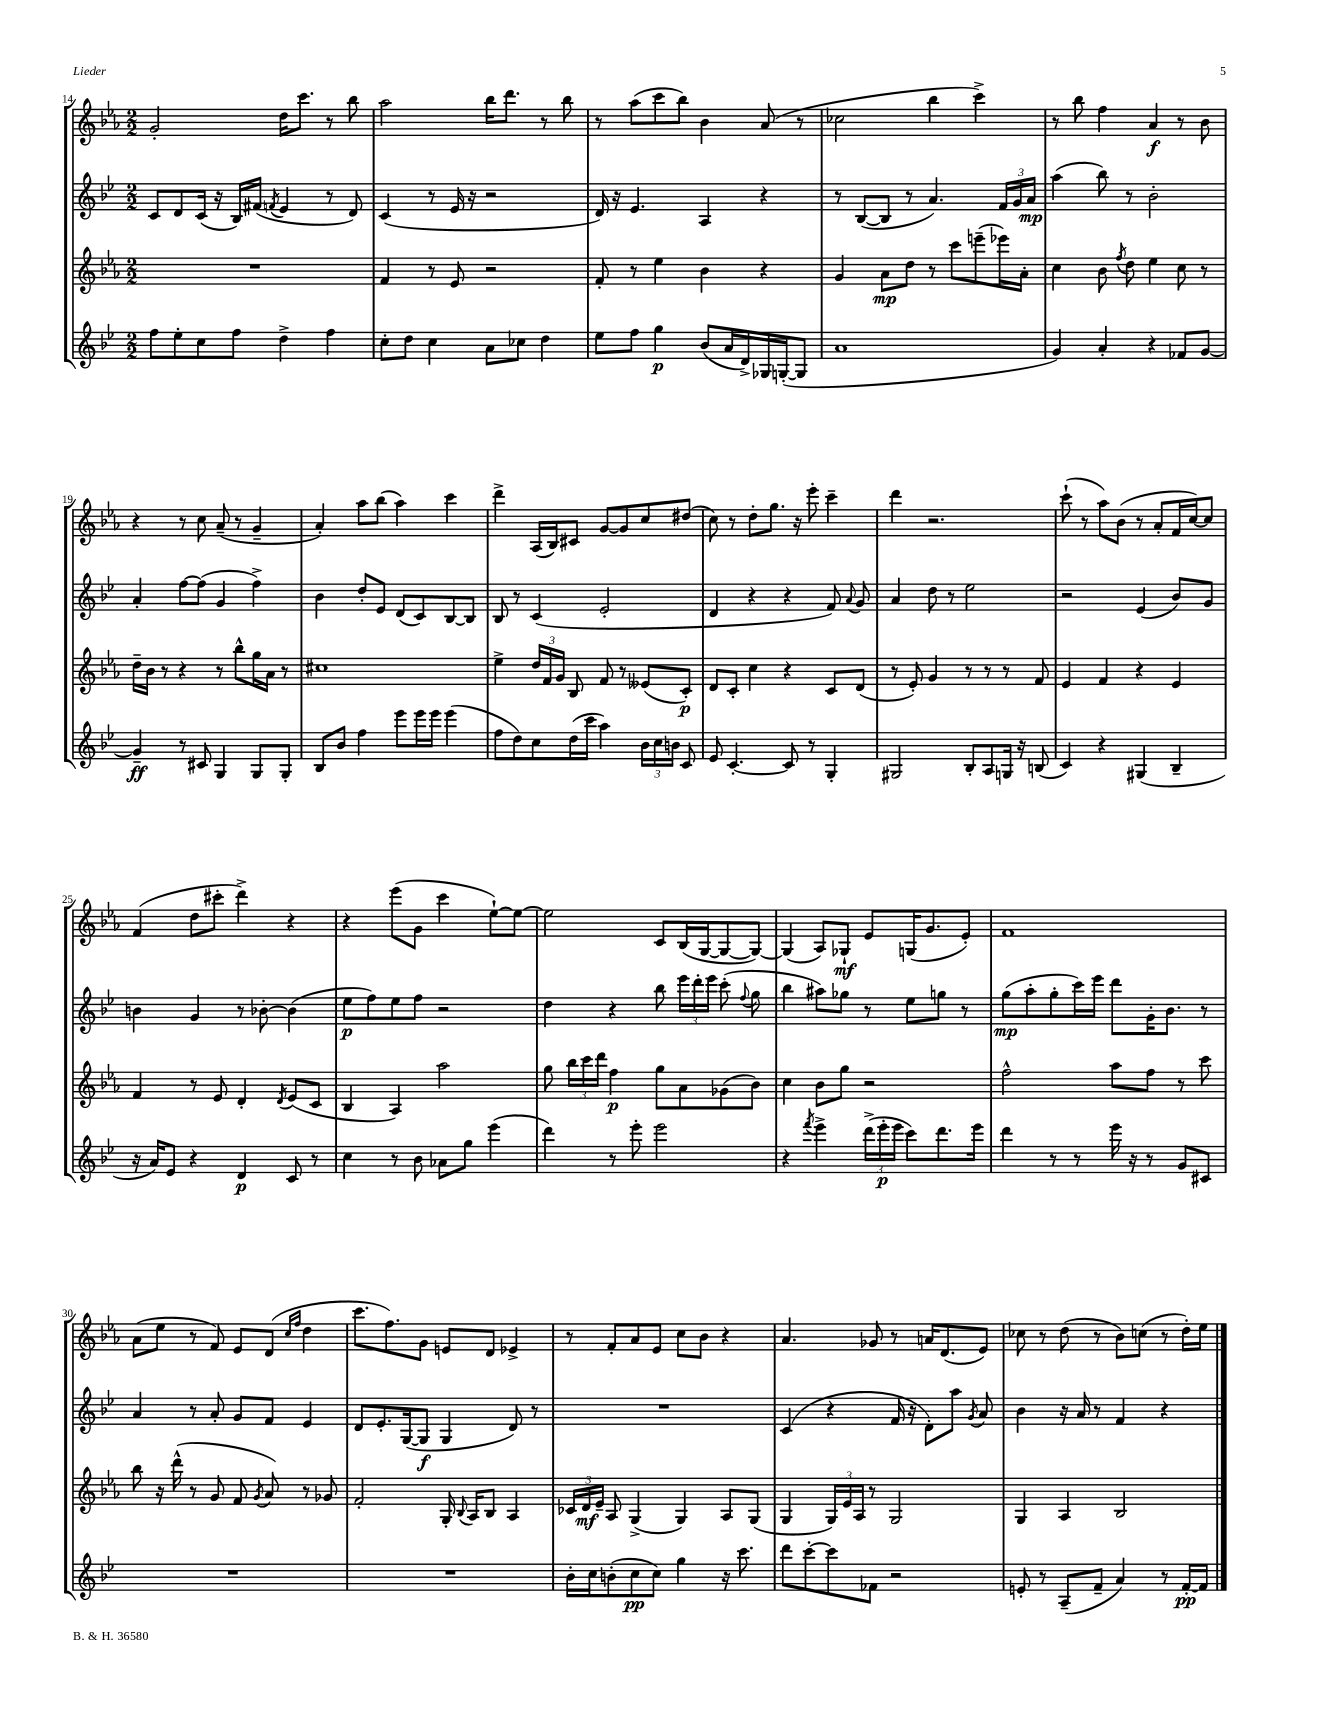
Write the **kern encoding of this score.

**kern	**kern	**kern	**kern
*staff4	*staff3	*staff2	*staff1
*clefG2	*clefG2	*clefG2	*clefG2
*k[b-e-]	*k[b-e-a-]	*k[b-e-]	*k[b-e-a-]
*M2/2	*M2/2	*M2/2	*M2/2
8ff\L	1r	8c/L	2g'/
8ee-'\	.	8d/	.
8cc\	.	(16c/Jk	.
.	.	16r	.
8ff\J	.	16B-/LL)	.
.	.	(16f#/JJ	.
.	.	8qf/	.
4dd^\	.	4e-/	16dd\LK
.	.	.	8.ccc\J
4ff\	.	8r	8r
.	.	8d/)	8bb-\
=	=	=	=
8cc'\L	4f/	(4c/	2aa-\
8dd\J	.	.	.
4cc\	8r	8r	.
.	8e-/	16e-/	.
.	.	16r	.
8a\L	2r	2r	16bb-\LK
.	.	.	8.ddd\J
8cc-\J	.	.	.
4dd\	.	.	8r
.	.	.	8bb-\
=	=	=	=
8ee-\L	8f'/	16d/)	8r
.	.	16r	.
8ff\J	8r	4.e-/	(8aa-\L
4gg\	4ee-\	.	8ccc\
.	.	.	8bb-\J)
(8b-/L	4b-\	4A/	4b-\
16a/L	.	.	.
16d^/)	.	.	.
16G-/	4r	4r	(8a-/
([16G'/J	.	.	.
8G/]J	.	.	8r
=	=	=	=
1a	4g/	8r	2cc-\
.	.	([8B-/L	.
.	8a-\L	8B-/]J	.
.	8dd\J	8r	.
.	8r	4.a/)	4bb-\
.	8ccc\L	.	.
.	(8eee~\	.	4ccc^\)
.	16eee-\L)	24f/LL	.
.	.	24g/	.
.	16a-'\JJ	.	.
.	.	24a/JJ	.
=	=	=	=
4g/)	4cc\	(4aa\	8r
.	.	.	8bb-\
4a'/	8b-\	8bb-\)	4ff\
.	8qff/	.	.
.	8dd\	8r	.
4r	4ee-\	2b-'\	4a-/
8f-/L	8cc\	.	8r
[8g/J	8r	.	8b-\
=	=	=	=
4g~/]	16dd~\LL	4a'/	4r
.	16b-\JJ	.	.
.	8r	.	.
8r	4r	[8ff\L	8r
8c#/	.	(8ff\]J	8cc\
4G/	8r	4g/	(8a-~/
.	8bb-^^\L	.	8r
8G/L	16gg\L	4ff^\)	4g~/
.	16a-\JJ	.	.
8G'/J	8r	.	.
=	=	=	=
8B-/L	1cc#	4b-\	4a-'/)
8b-/J	.	.	.
4ff\	.	8dd'/L	8aa-\L
.	.	8e-/J	(8bb-\J
8eee-\L	.	(8d/L	4aa-\)
16eee-\L	.	8c/)	.
16eee-\JJ	.	.	.
(4eee-\	.	[8B-/	4ccc\
.	.	8B-/]J	.
=	=	=	=
8ff\L	4ee-^\	8B-/	4ddd^\
8dd\)	.	8r	.
8cc\	24dd/LL	(4c/	(16A-/LL
.	24f/	.	.
.	.	.	16B-/J)
.	24g/JJ	.	.
(16dd\L	8B-/	.	8c#/J
16ccc\JJ	.	.	.
4aa\)	8f/	2e-'/	[8g/L
.	8r	.	8g/]
24b-\LL	(8e--/L	.	8cc/
24cc\	.	.	.
24b\JJ	.	.	.
8c/	8c'/J)	.	(8dd#/J
=	=	=	=
8e-/	8d/L	4d/	8cc\)
[4.c'/	8c'/J	.	8r
.	4cc\	4r	8dd'\L
.	.	.	8.gg\J
8c/]	4r	4r	.
.	.	.	16r
8r	.	.	8eee-'\
4G'/	8c/L	8f/)	4ccc~\
.	.	8qqa/	.
.	(8d/J	8g/	.
=	=	=	=
2G#/	8r	4a/	4ddd\
.	8e-'/)	.	.
.	4g/	8dd\	2.r
.	.	8r	.
8B-'/L	8r	2ee-\	.
8A/	8r	.	.
16G/Jk	8r	.	.
16r	.	.	.
(8B/	8f/	.	.
=	=	=	=
4c/)	4e-/	2r	(8ccc`\
.	.	.	8r
4r	4f/	.	8aa-\L)
.	.	.	(8b-\J
(4G#/	4r	(4e-/	8r
.	.	.	8a-'/L
4B-~/	4e-/	8b-/L)	16f/L
.	.	.	[16cc/J)
.	.	8g/J	8cc/]J
=	=	=	=
16r	4f/	4b\	(4f/
16a/LK)	.	.	.
8e-/J	.	.	.
4r	8r	4g/	8dd\L
.	8e-/	.	8ccc#'\J
4d/	4d'/	8r	4ddd^\)
.	.	[8b-'\	.
.	8qd/	.	.
8c/	(8e-/L	(4b-\]	4r
8r	8c/J	.	.
=	=	=	=
4cc\	4B-/	8ee-\L	4r
.	.	8ff\)	.
8r	4A-/)	8ee-\	(8eee-\L
8b-\	.	8ff\J	8g\J
8a-\L	2aa-\	2r	4ccc\
8gg\J	.	.	.
(4eee-\	.	.	[8ee-`\L)
.	.	.	8ee-\_J
=	=	=	=
4ddd\)	8gg\	4dd\	2ee-\]
.	24bb-\LL	.	.
.	24ccc\	.	.
.	24ddd\JJ	.	.
8r	4ff\	4r	.
8eee-'\	.	.	.
2eee-\	8gg\L	8bb-\	8c/L
.	8a-\	24eee-\LL	(16B-/L
.	.	24ddd'\	.
.	.	.	[16G/J
.	.	24eee-\JJ	.
.	(8g-\	(8ccc'\	8G/_
.	.	8qqff/	.
.	8b-\J)	8gg\	8G/_J)
=	=	=	=
4r	4cc\	4bb-\	(4G/]
8qfff/	.	.	.
4eee-^\	8b-\L	8aa#\L)	8A-/L)
.	8gg\J	8gg-\J	8G-`/J
(24ddd^\LL	2r	8r	8e-/L
24eee-'\	.	.	.
24eee-\JJ	.	.	.
8ccc\L)	.	8ee-\L	(16G/K
.	.	.	8.g/
8.ddd\	.	8gg\J	.
.	.	8r	8e-'/J)
16eee-\Jk	.	.	.
=	=	=	=
4ddd\	2ff^^\	(8gg\L	1f
.	.	8aa'\	.
8r	.	8gg'\	.
8r	.	16ccc\L)	.
.	.	16eee-\JJ	.
16eee-\	8aa-\L	8ddd\L	.
16r	.	.	.
8r	8ff\J	16g'\K	.
.	.	8.b-\J	.
8g/L	8r	.	.
8c#/J	8ccc\	8r	.
=	=	=	=
1r	8bb-\	4a/	(8a-\L
.	16r	.	8ee-\J
.	(16ddd^^\	.	.
.	8r	8r	8r
.	8g/	8a'/	8f/)
.	8f/	8g/L	8e-/L
.	8qg/	.	.
.	8a-/)	8f/J	(8d/J
.	.	.	16qqcc/LL
.	.	.	16qqff/JJ
.	8r	4e-/	4dd\
.	8g-/	.	.
=	=	=	=
1r	2f'/	8d/L	8.ccc\L
.	.	8.e-'/	.
.	.	.	8.ff\)
.	.	([16G/k	.
.	.	8G/]J	8g\J
.	16G'/	4G/	8e/L
.	8qqB-/	.	.
.	16A-/LK	.	.
.	8B-/J	.	8d/J
.	4A-/	8d/)	4e-^/
.	.	8r	.
=	=	=	=
16b-'\LL	24c-/LL	1r	8r
.	24d/	.	.
16cc\J	.	.	.
.	24e-~/JJ	.	.
(8b'\	8A-/	.	8f'/L
8cc\	(4G^/	.	8a-/
8cc\J)	.	.	8e-/J
4gg\	4G/)	.	8cc\L
.	.	.	8b-\J
16r	8A-/L	.	4r
8.ccc\	.	.	.
.	(8G/J	.	.
=	=	=	=
8ddd\L	4G/	(4c/	4.a-/
[8ccc'\	.	.	.
8ccc\]	24G/LL)	4r	.
.	24e-/	.	.
.	24A-/JJ	.	.
8f-\J	8r	.	8g-/
2r	2G/	16f/	8r
.	.	16r	.
.	.	8d'\L)	16a/LK
.	.	.	(8.d/
.	.	8aa\J	.
.	.	8qg/	.
.	.	8a/	8e-/J)
=	=	=	=
8e'/	4G/	4b-\	8cc-\
8r	.	.	8r
(8A~/L	4A-/	16r	(8dd\
.	.	16a/	.
8f~/J	.	8r	8r
4a/)	2B-/	4f/	8b-\L)
.	.	.	(8cc\J
8r	.	4r	8r
[16f'/LL	.	.	16dd'\LL)
16f/]JJ	.	.	16ee-\JJ
==	==	==	==
*-	*-	*-	*-
